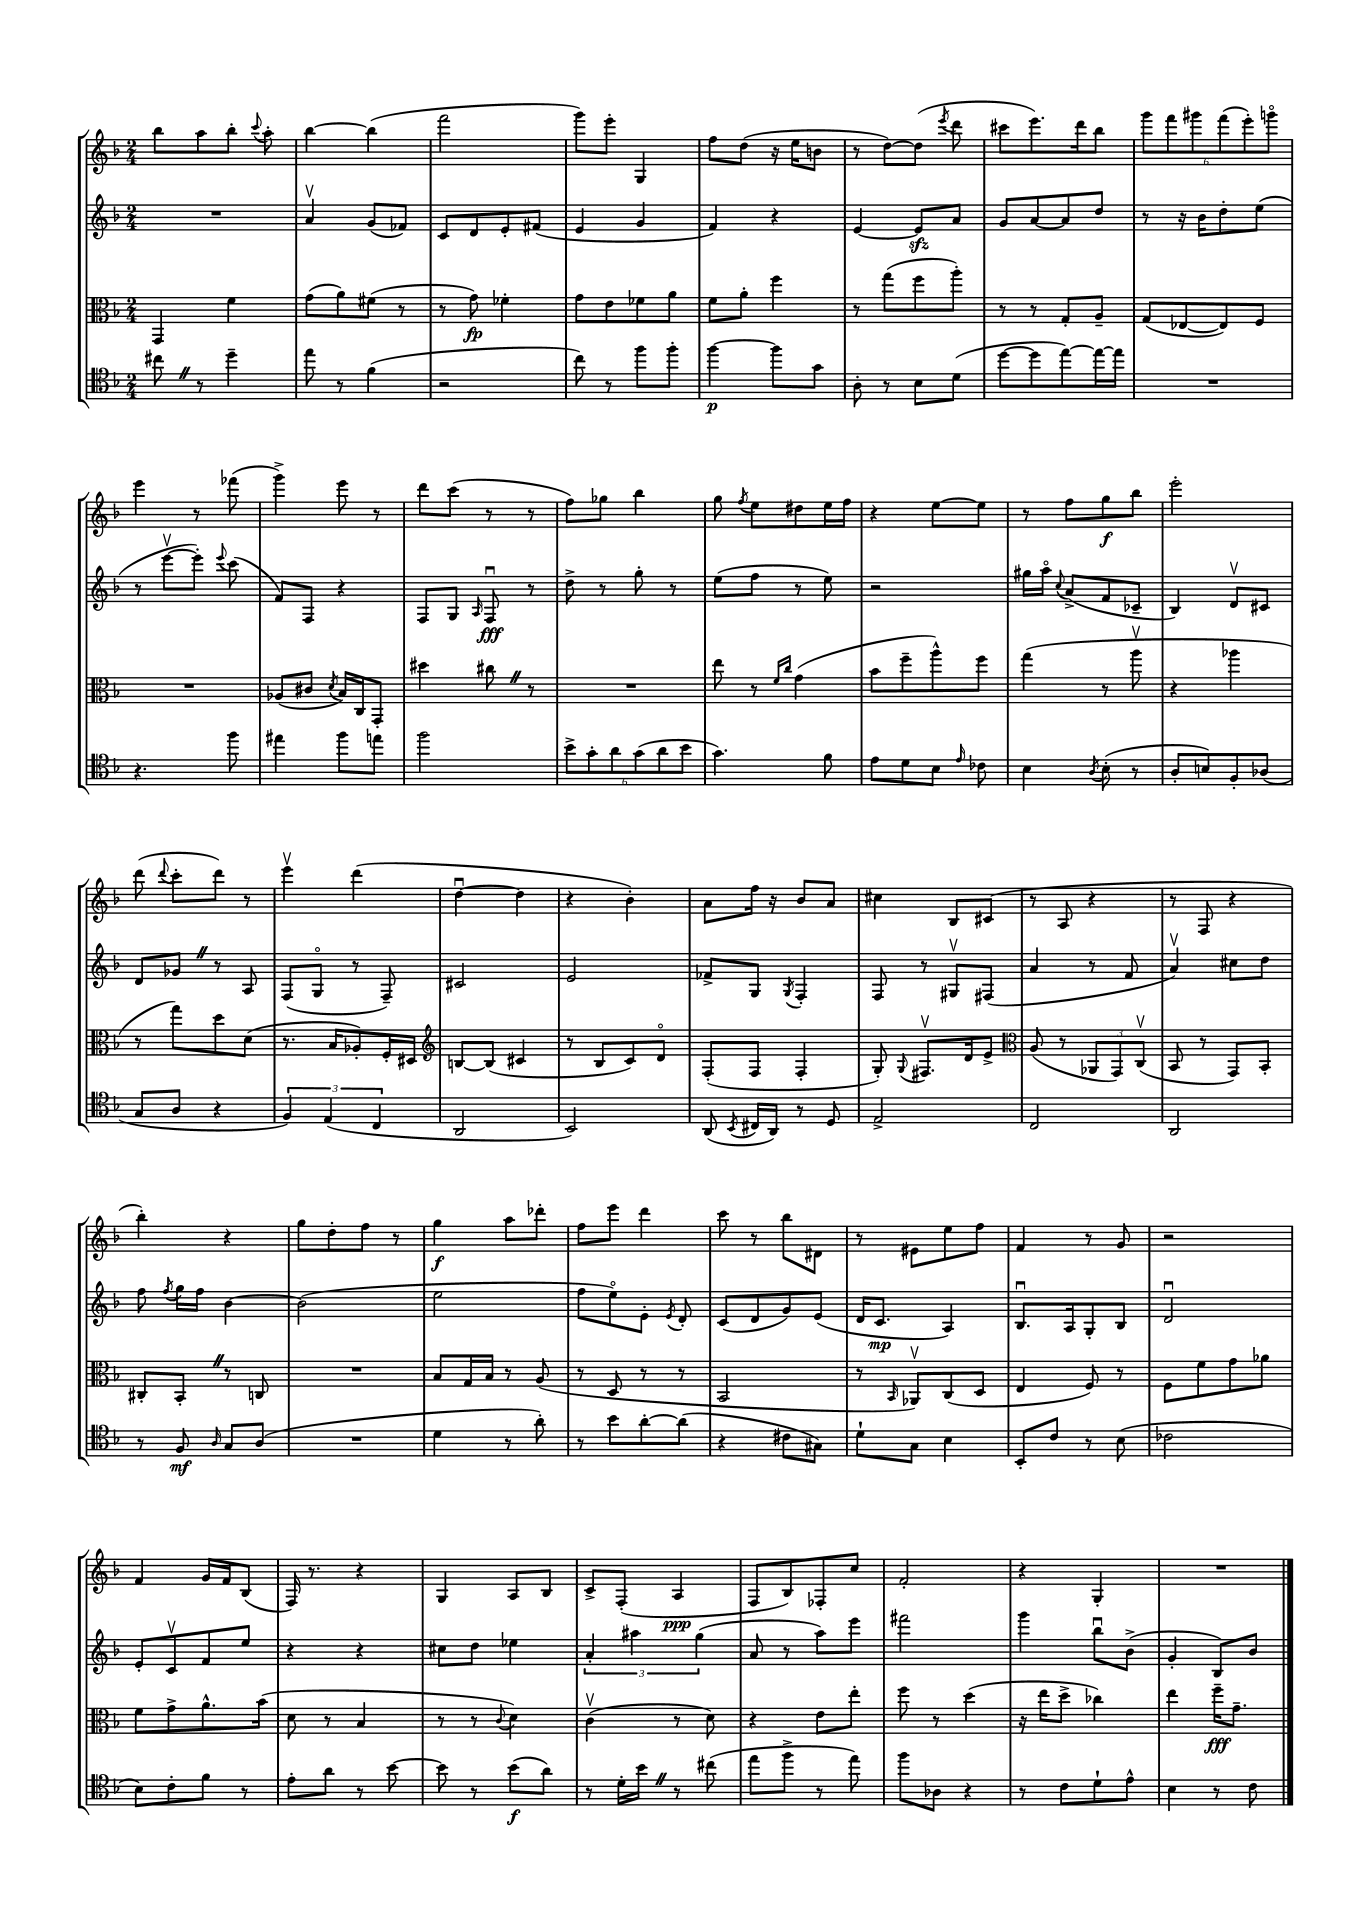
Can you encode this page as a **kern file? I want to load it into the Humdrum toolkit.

**kern	**kern	**kern	**kern
*staff4	*staff3	*staff2	*staff1
*clefC4	*clefC3	*clefG2	*clefG2
*k[b-]	*k[b-]	*k[b-]	*k[b-]
*M2/4	*M2/4	*M2/4	*M2/4
8cc#	4GG	2r	8bb-
8r	.	.	8aa
4dd~	4f	.	8bb-'
.	.	.	8qqccc
.	.	.	8aa'
=	=	=	=
8ee	(8g	4av	[4bb-
8r	8a)	.	.
(4f	(8f#	(8g	(4bb-]
.	8r	8f-)	.
=	=	=	=
2r	8r	8c	2fff
.	8g)	8d	.
.	4f-'	8e'	.
.	.	(8f#	.
=	=	=	=
8cc)	8g	4e	8ggg)
8r	8e	.	8eee'
8ff	8f-	4g	4G
8ff'	8a	.	.
=	=	=	=
[4ff	8f	4f)	8ff
.	8a'	.	(8dd
8ff]	4ff	4r	16r
.	.	.	16ee
8g	.	.	8b
=	=	=	=
8A'	8r	[4e	8r
8r	(8gg	.	[8dd)
8B-	8ff	8e]	(8dd]
.	.	.	8qeee
(8d	8aa')	8a	8ddd
=	=	=	=
[8dd	8r	8g	8ccc#
8dd]	8r	[8a	8.eee)
[8ee)	8G'	8a]	.
.	.	.	16ddd
16ee_	8A~	8dd	8bb-
16ee]	.	.	.
=	=	=	=
2r	(8G	8r	12ggg
.	.	.	12fff
.	[8E-	16r	.
.	.	.	12ggg#
.	.	16b-	.
.	8E-])	8dd'	(12fff
.	.	.	12eee')
.	8F	(8ee	.
.	.	.	12gggo
=	=	=	=
4.r	2r	8r	4eee
.	.	[8eeev	.
.	.	8eee'])	8r
.	.	8qqeee	.
8ff	.	(8ccc	(8fff-
=	=	=	=
4ee#	(8A-	8f)	4ggg^)
.	8c#	8F	.
.	8qd	.	.
8ff	16B-)	4r	8eee
.	16C	.	.
8ee	8GG'	.	8r
=	=	=	=
2ff	4dd#	8F	8ddd
.	.	8G	(8ccc
.	.	16qqA	.
.	8cc#	8Fu	8r
.	8r	8r	8r
=	=	=	=
12b-^	2r	8dd^	8ff)
12g'	.	.	.
.	.	8r	8gg-
12a	.	.	.
(12g	.	8gg'	4bb-
12a	.	.	.
.	.	8r	.
12b-	.	.	.
=	=	=	=
4.g)	8ee	(8ee	8gg
.	.	.	8qff
.	8r	8ff	8ee
.	16qqf	.	.
.	16qqcc	.	.
.	(4g	8r	8dd#
8f	.	8ee)	16ee
.	.	.	16ff
=	=	=	=
8e	8b-	2r	4r
8d	8ff~	.	.
8B-	8aa^^)	.	[8ee
16qqe	.	.	.
8c-	8ff	.	8ee]
=	=	=	=
4B-	(4gg	16gg#	8r
.	.	16aao	.
.	.	8qqcc	.
.	.	(8a^	8ff
8qA	.	.	.
(8B-'	8r	8f	8gg
8r	8aav	8c-~	8bb-
=	=	=	=
8A'	4r	4B-)	2eee'
8B)	.	.	.
8F'	4aa-	8dv	.
(8A-	.	8c#	.
=	=	=	=
8G	8r	8d	(8ddd
.	.	.	8qqddd
8A	8gg)	8g-	8ccc'
4r	8dd	8r	8ddd)
.	(8d	8A	8r
=	=	=	=
6F)	8.r	(8F	4eeev
.	.	8Go	.
(6E	.	.	.
.	16B-	.	.
.	8A-')	8r	(4ddd
6C	.	.	.
.	16F'	8F~)	.
.	16D#	.	.
=	=	=	=
*	*clefG2	*	*
2AA	[8B	2c#	[4ddu
.	(8B]	.	.
.	4c#	.	4dd]
=	=	=	=
2BB-)	8r	2e	4r
.	8B-	.	.
.	8c)	.	4b-')
.	8do	.	.
=	=	=	=
(8AA	(8F'	8f-^	8a
8qBB-	.	.	.
16C#	8F	8G	16ff
16AA)	.	.	16r
.	.	8qG	.
8r	4F'	4F'	8b-
8D	.	.	8a
=	=	=	=
2E^	8G')	8F	4cc#
.	8qqG	.	.
.	8.F#v	8r	.
.	.	8G#v	8B-
.	16d	.	.
.	8e^	(8F#	(8c#
=	=	=	=
*	*clefC3	*	*
2C	(8A	4a	8r
.	8r	.	8A
.	12AA-	8r	4r
.	12GG)	.	.
.	.	8f	.
.	(12Cv	.	.
=	=	=	=
2AA	8BB-	4av)	8r
.	8r	.	8F
.	8GG)	8cc#	4r
.	8BB-'	8dd	.
=	=	=	=
8r	8C#'	8ff	4bb-')
.	.	8qff	.
8F	8BB-'	16gg	.
.	.	16ff	.
16qqA	.	.	.
8G	8r	[4b-	4r
(8A	8C	.	.
=	=	=	=
2r	2r	(2b-]	8gg
.	.	.	8dd'
.	.	.	8ff
.	.	.	8r
=	=	=	=
4d	8B-	2ee	4gg
.	16G	.	.
.	16B-	.	.
8r	8r	.	8aa
8a')	(8A	.	8ddd-'
=	=	=	=
8r	8r	8ff	8ff
8b-	8D	8eeo)	8eee
[8a'	8r	8e'	4ddd
.	.	8qe	.
(8a]	8r	8d'	.
=	=	=	=
4r	2BB-	(8c	8ccc
.	.	8d	8r
8c#	.	8g)	8bb-
8G#)	.	(8e	8d#
=	=	=	=
8d`	8r	16d	8r
.	.	8.c	.
.	16qqBB-	.	.
8G	8AA-v)	.	8e#
4B-	(8C	4A)	8ee
.	8D	.	8ff
=	=	=	=
8BB-'	4E	8.B-u	4f
8c	.	.	.
.	.	16A	.
8r	8F)	8G'	8r
(8B-	8r	8B-	8g
=	=	=	=
2c-	8F	2du	2r
.	8f	.	.
.	8g	.	.
.	8a-	.	.
=	=	=	=
8B-)	8f	8e'	4f
8c'	8g^	8cv	.
8f	8.a^^	8f	16g
.	.	.	16f
8r	.	8ee	(8B-
.	(16b-	.	.
=	=	=	=
8e'	8d	4r	16F)
.	.	.	8.r
8a	8r	.	.
8r	4B-	4r	4r
[8b-	.	.	.
=	=	=	=
8b-]	8r	8cc#	4G
8r	8r	8dd	.
.	8qqc	.	.
(8b-	4d)	4ee-	8A
8a)	.	.	8B-
=	=	=	=
8r	(4cv	6a'	8c^
16d'	.	.	(8F'
.	.	6aa#	.
16b-	.	.	.
8r	8r	.	4A
.	.	(6gg	.
(8cc#	8d)	.	.
=	=	=	=
8ee	4r	8a	8F
8ff^	.	8r	8B-)
8r	8e	8aa)	8F-'
8ee)	8ee'	8eee	8cc
=	=	=	=
8ff	8ff	2fff#	2f'
8A-	8r	.	.
4r	(4dd	.	.
=	=	=	=
8r	16r	4ggg	4r
.	16ee	.	.
8c	8dd^	.	.
8d`	4cc-)	8bb-u	4G'
8e^^	.	(8b-^	.
=	=	=	=
4B-	4ee	4g'	2r
8r	16ff~	8B-)	.
.	8.g~	.	.
8c	.	8b-	.
==	==	==	==
*-	*-	*-	*-
